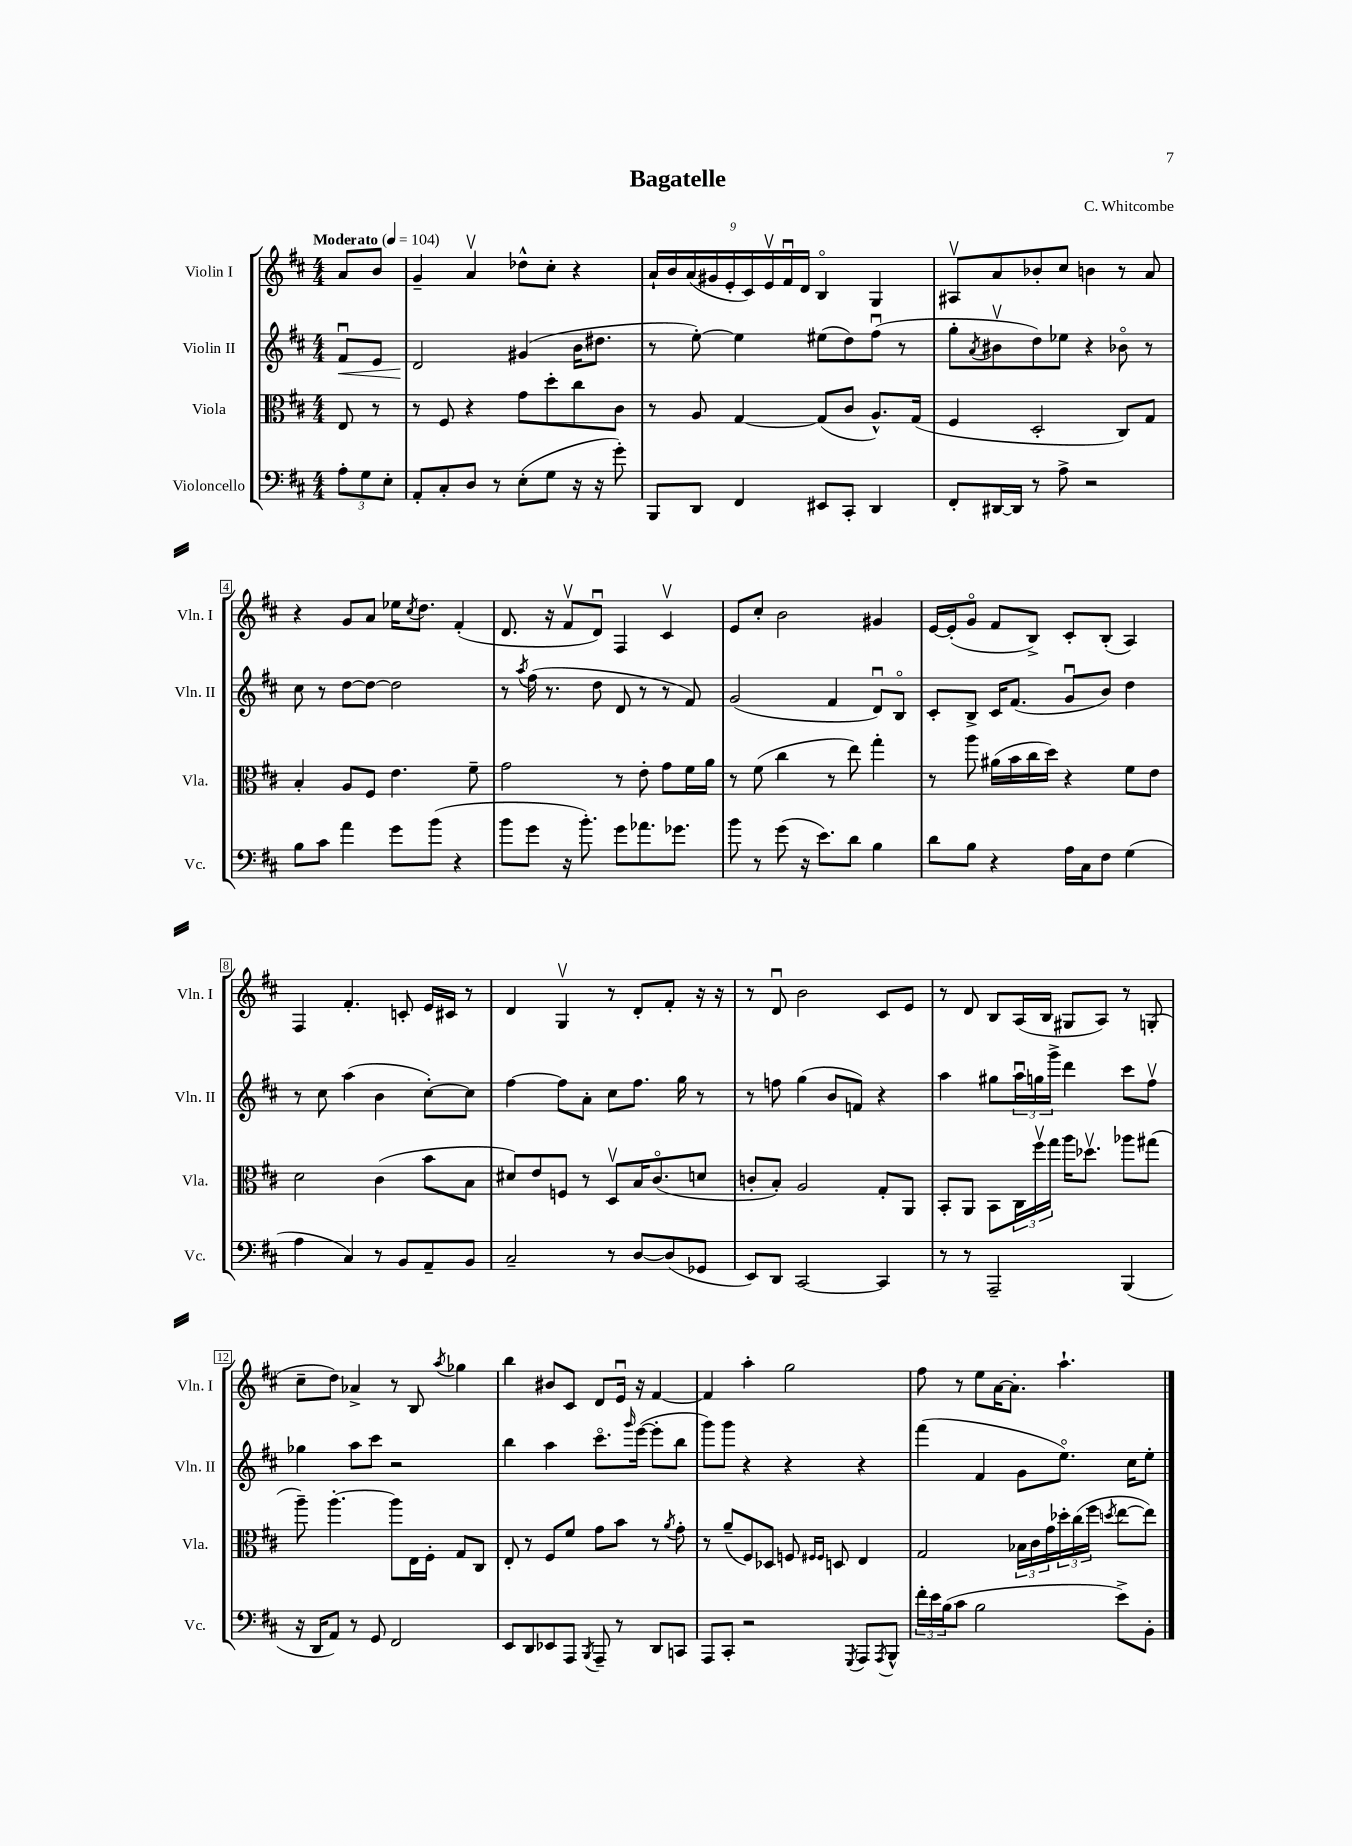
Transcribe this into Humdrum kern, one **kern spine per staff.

**kern	**kern	**kern	**kern
*staff4	*staff3	*staff2	*staff1
*clefF4	*clefC3	*clefG2	*clefG2
*k[f#c#]	*k[f#c#]	*k[f#c#]	*k[f#c#]
*M4/4	*M4/4	*M4/4	*M4/4
*MM104	*MM104	*MM104	*MM104
12A'	8E	8f#u	8a
12G	.	.	.
.	8r	8e	8b
12E'	.	.	.
=	=	=	=
8AA'	8r	2d	4g~
8C#'	8F#	.	.
8D	4r	.	4av
8r	.	.	.
(8E'	8g	(4g#	8dd-^^
8G	8dd'	.	8cc#'
16r	8cc#	16b	4r
16r	.	8.dd#	.
8g')	8c#	.	.
=	=	=	=
8BBB	8r	8r	18a`
.	.	.	18b
.	.	.	(18a
8DD	8A	[8ee')	.
.	.	.	18g#
.	.	.	18e'
4FF#	[4G	4ee]	.
.	.	.	18c#)
.	.	.	18ev
.	.	.	18f#u
.	.	.	18d
8EE#	(8G]	(8ee#	4Bo
8CC#'	8c#	8dd)	.
4DD	8.A^^)	(8ff#u	4G
.	.	8r	.
.	(16G	.	.
=	=	=	=
8FF#'	4F#	8gg'	8A#v
.	.	8qa	.
[16DD#	.	8b#v	8a
16DD#]	.	.	.
8r	2D'	8dd)	8b-'
8A^	.	8ee-	8cc#
2r	.	4r	4b
.	8C#)	8b-o	8r
.	8G	8r	8a
=	=	=	=
8B	4B'	8cc#	4r
8c#	.	8r	.
4a	8A	[8dd	8g
.	8F#	8dd_	8a
8g	4.e	2dd]	16ee-
.	.	.	8qcc#
.	.	.	8.dd
(8b	.	.	.
4r	.	.	(4f#'
.	8f#~	.	.
=	=	=	=
8b	2g	8r	8.d
.	.	8qaa	.
8g	.	(16ff#	.
.	.	8.r	16r
16r	.	.	8f#v
8.b')	.	.	.
.	.	8dd	8du)
8g	8r	8d	4F#
8.a-	8e'	8r	.
.	8g	8r	4c#v
8.g-	.	.	.
.	16f#	8f#)	.
.	16a	.	.
=	=	=	=
8b	8r	(2g	8e
8r	(8f#	.	8cc#'
(8g	4cc#	.	2b
16r	.	.	.
8.e)	.	.	.
.	8r	4f#	.
8d	8ee)	.	.
4B	4gg'	8du)	4g#
.	.	8Bo	.
=	=	=	=
8d	8r	8c#'	[16e
.	.	.	(16e']
8B	8aa	8B^	8go
4r	(16a#	16c#	8f#
.	16b	(8.f#	.
.	16cc#	.	8B^)
.	16dd)	.	.
16A	4r	8gu	8c#'
16C#	.	.	.
8F#	.	8b)	(8B'
(4G	8f#	4dd	4A)
.	8e	.	.
=	=	=	=
4A	2d	8r	4F#
.	.	8cc#	.
4C#)	.	(4aa	4.f#'
8r	(4c#	4b	.
8BB	.	.	8c'
8AA~	8b	[8cc#')	16e
.	.	.	16c#
8BB	8B	8cc#]	8r
=	=	=	=
2C#~	8d#)	[4ff#	4d
.	8e	.	.
.	8F	8ff#]	4Gv
.	8r	8a'	.
8r	8Dv	8cc#	8r
[8D	16B	8.ff#	8d'
.	(8.c#o	.	.
(8D]	.	.	8f#'
.	.	16gg	.
8GG-	8d	8r	16r
.	.	.	16r
=	=	=	=
8EE)	8c'	8r	8r
8DD	8B')	8ff	8du
[2CC#	2A	(4gg	2b
.	.	8b	.
.	.	8f)	.
4CC#]	8G'	4r	8c#
.	8AA	.	8e
=	=	=	=
8r	8BB'	4aa	8r
8r	8AA	.	8d
2AAA~	8BB	8gg#	8B
.	24C#	24aau	(16A
.	24ff#v	24gg	.
.	.	.	16B
.	24gg	24ggg^	.
.	16aa	4ddd	8G#
.	8.dd-v	.	.
.	.	.	8A)
(4BBB	8aa-	8ccc#	8r
.	(8gg#	8ff#v	(8G'
=	=	=	=
16r	8aa~)	4gg-	8cc#~
16DD	.	.	.
8AA)	[4.aa'	.	8dd)
8r	.	8aa	4a-^
8GG	.	8ccc#	.
2FF#	8aa]	2r	8r
.	16E	.	8B
.	16F#'	.	.
.	.	.	8qaa
.	8G	.	4gg-
.	8C#	.	.
=	=	=	=
8EE	8E'	4bb	4bb
8DD	8r	.	.
8EE-	8F#	4aa	8b#
8AAA	8f#	.	8c#
8qBBB	.	.	.
8AAA~	8g	8.ccc#o	8d
8r	8b	.	16eu
.	.	16qqggg	.
.	.	([16eee	16r
8DD	8r	8eee']	[4f#
.	8qa	.	.
8CC	8g'	8bb	.
=	=	=	=
8AAA	8r	8ggg)	4f#]
8CC#'	(8a~	8ggg	.
2r	8F#)	4r	4aa'
.	8D-	.	.
.	8F	4r	2gg
.	16qqF#	.	.
.	16qqF#	.	.
.	8D	.	.
8qGGG	.	.	.
8AAA	4E	4r	.
8qAAA	.	.	.
8BBB^^	.	.	.
=	=	=	=
24f#'	2G	(4fff#	8ff#
24e	.	.	.
(24B	.	.	.
8c#	.	.	8r
2B	.	4f#	8ee
.	.	.	[16a
.	.	.	8.a']
.	24B-	8g	.
.	24c#	.	.
.	24g	.	.
.	24dd-'	8.eeo)	4.aa`
.	(24cc#	.	.
.	24ff#	.	.
.	8qdd	.	.
8e^)	[8ee	.	.
.	.	16cc#	.
8BB'	8ee])	8ee'	.
==	==	==	==
*-	*-	*-	*-
